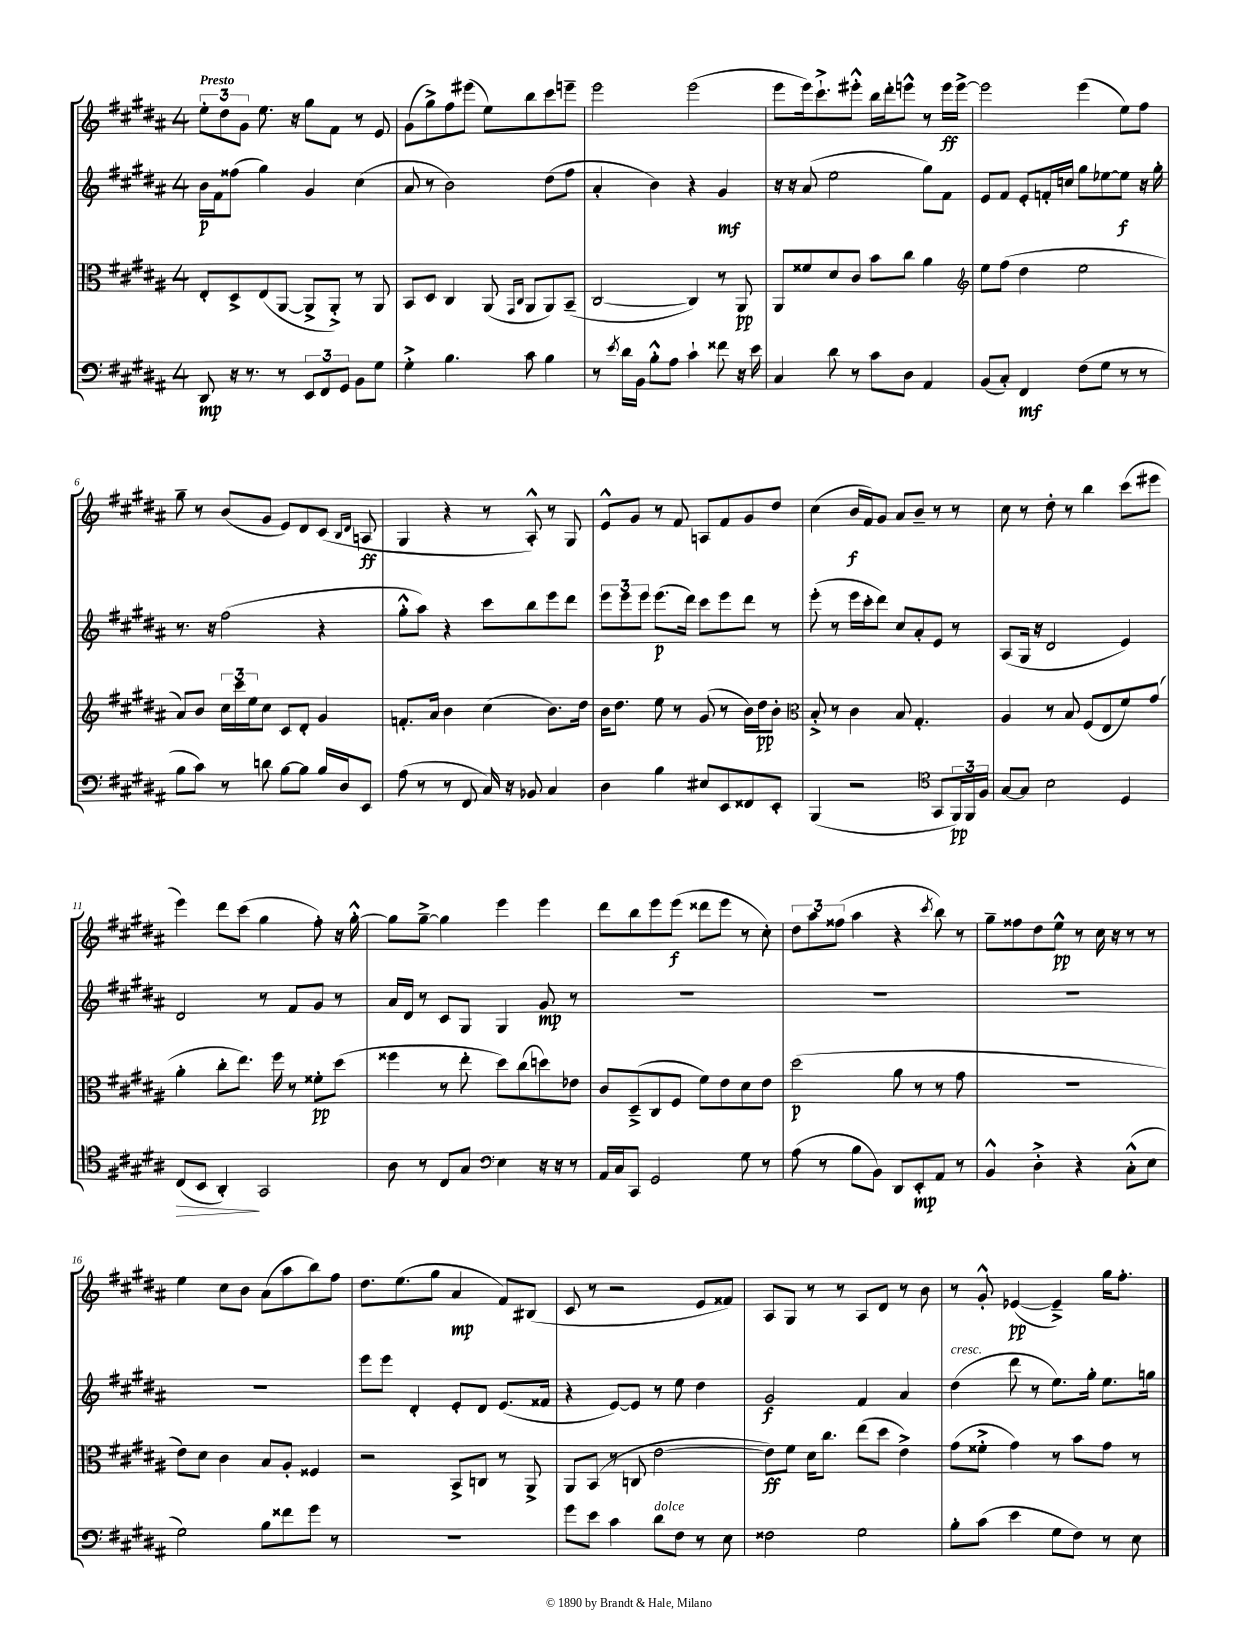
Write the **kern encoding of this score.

**kern	**dynam	**kern	**dynam	**kern	**dynam	**kern	**dynam
*part4	*part4	*part3	*part3	*part2	*part2	*part1	*part1
*staff4	*staff4	*staff3	*staff3	*staff2	*staff2	*staff1	*staff1
*clefF4	*	*clefC3	*	*clefG2	*	*clefG2	*
*k[f#c#g#d#a#]	*	*k[f#c#g#d#a#]	*	*k[f#c#g#d#a#]	*	*k[f#c#g#d#a#]	*
*M4/4	*	*M4/4	*	*M4/4	*	*M4/4	*
=1	=1	=1	=1	=1	=1	=1	=1
!	!	!	!	!	!	!LO:TX:a:B:t=Presto	!
8DD#/	mp	8E'/L	.	16b\LL	p	12ee'\L	.
.	.	.	.	16f#\J	.	.	.
.	.	.	.	.	.	12dd#\	.
16r	.	8D#^/	.	(8ff##X\J	.	.	.
.	.	.	.	.	.	12g#\J	.
8.r	.	.	.	.	.	.	.
.	.	(8E/	.	4gg#\)	.	8.ee\	.
8r	.	[8AA#/J	.	.	.	.	.
.	.	.	.	.	.	16r	.
12EE/L	.	8AA#^/L]	.	4g#/	.	8gg#\L	.
12FF#/	.	.	.	.	.	.	.
.	.	8AA#'^/J)	.	.	.	8f#\J	.
12GG#/J	.	.	.	.	.	.	.
8BB\L	.	8r	.	(4cc#\	.	8r	.
8G#\J	.	8AA#/	.	.	.	8e/	.
=2	=2	=2	=2	=2	=2	=2	=2
4G#'^\	.	8BB/L	.	8a#/	.	(8g#\L	.
.	.	8D#/J	.	8r	.	8gg#^\)	.
4.B\	.	4C#/	.	2b\)	.	8ff#\	.
.	.	.	.	.	.	(8eee#X\J	.
.	.	(8AA#/	.	.	.	8ee\L)	.
.	.	16qqGG#/LL	.	.	.	.	.
.	.	16qqC#/JJ	.	.	.	.	.
8c#\	.	8AA#/L	.	.	.	8bb\	.
4B\	.	8AA#/)	.	(8dd#\L	.	8ccc#\	.
.	.	(8BB~/J	.	8ff#\J	.	8eeen~\J	.
=3	=3	=3	=3	=3	=3	=3	=3
8r	.	[2C#/	.	4a#'/	.	2eee\	.
8qe/	.	.	.	.	.	.	.
16d#\LL	.	.	.	.	.	.	.
16BB\JJ	.	.	.	.	.	.	.
8B'^^\L	.	.	.	4b\)	.	.	.
8A#\J	.	.	.	.	.	.	.
4c#`\	.	4C#/])	.	4r	.	(2eee\	.
8f##X\	.	8r	.	4g#/	mf	.	.
16r	.	8AA#/	pp	.	.	.	.
16e\	.	.	.	.	.	.	.
=4	=4	=4	=4	=4	=4	=4	=4
4C#/	.	8AA#/L	.	16r	.	8eee\L	.
.	.	.	.	16r	.	.	.
.	.	8f##X/	.	(8a#/	.	16eee\k)	.
.	.	.	.	.	.	8.ccc#`^\	.
8d#\	.	8d#/	.	2ee\	.	.	.
8r	.	8c#/J	.	.	.	8eee#X'^^\J	.
8c#\L	.	8b\L	.	.	.	16bb\LL	.
.	.	.	.	.	.	16ddd#'\J	.
8D#\J	.	8cc#\J	.	.	.	8eeen^^\J	.
4AA#/	.	4a#\	.	8gg#\L)	.	8r	.
.	.	.	.	8f#\J	.	16eee\LL	ff
.	.	.	.	.	.	[16eee^\JJ	.
=5	=5	=5	=5	=5	=5	=5	=5
*	*	*clefG2	*	*	*	*	*
(8BB/L	.	8ee\L	.	8e/L	.	2eee\]	.
8C#'/J)	.	(8ff#\J	.	8f#/J	.	.	.
4FF#/	mf	4dd#\	.	8e'/L	.	.	.
.	.	.	.	16fn'/L	.	.	.
.	.	.	.	16ccn/JJ	.	.	.
(8F#\L	.	2ee\	.	8gg#\L	.	(4eee\	.
8G#\J	.	.	.	[8ee-X\	.	.	.
8r	.	.	.	8ee-\J]	f	8ee\L)	.
8r	.	.	.	16r	.	8ff#\J	.
.	.	.	.	16gg#'\	.	.	.
!!LO:LB:g=z
=6	=6	=6	=6	=6	=6	=6	=6
8B\L	.	8a#/L)	.	8.r	.	8gg#~\	.
8c#\J)	.	8b/J	.	.	.	8r	.
.	.	.	.	16r	.	.	.
8r	.	24cc#\LL	.	(2ff#\	.	(8b/L	.
.	.	24ccc#\	.	.	.	.	.
.	.	24ee\J	.	.	.	.	.
8dn\	.	8cc#\J	.	.	.	8g#/J	.
[8B\L	.	8c#/L	.	.	.	8e/L)	.
8B\J]	.	8d#'/J	.	.	.	8d#/	.
16B/LL	.	4g#/	.	4r	.	(8c#/J	.
16D#/J	.	.	.	.	.	.	.
.	.	.	.	.	.	16qqB/LL	.
.	.	.	.	.	.	16qqd#/JJ	.
8EE/J	.	.	.	.	.	8An/	ff
=7	=7	=7	=7	=7	=7	=7	=7
(8A#\	.	8.fn'/L	.	8gg#'^^\L	.	4G#/	.
8r	.	.	.	8aa#\J)	.	.	.
.	.	16a#/Jk	.	.	.	.	.
8r	.	4b\	.	4r	.	4r	.
8FF#/	.	.	.	.	.	.	.
16C#/)	.	(4cc#\	.	8ccc#\L	.	8r	.
16r	.	.	.	.	.	.	.
8BB-X/	.	.	.	8bb\	.	8A#'^^/)	.
4C#/	.	8.b\L)	.	8eee\	.	8r	.
.	.	.	.	8ddd#\J	.	8G#/	.
.	.	16dd#\Jk	.	.	.	.	.
=8	=8	=8	=8	=8	=8	=8	=8
4D#\	.	16b\KL	.	12eee\L	.	8e^^/L	.
.	.	8.dd#\J	.	.	.	.	.
.	.	.	.	12eee\	.	.	.
.	.	.	.	.	.	8g#/J	.
.	.	.	.	12eee\J	.	.	.
4B\	.	8ee\	.	(8.eee\L	p	8r	.
.	.	8r	.	.	.	8f#/	.
.	.	.	.	16ddd#\Jk)	.	.	.
8E#X/L	.	(8g#/	.	8ccc#\L	.	8An/L	.
8EE/	.	8r	.	8eee\	.	8f#/	.
8FF##X/	.	16b\LL)	.	8ddd#\J	.	8g#/	.
.	.	16dd#\J	pp	.	.	.	.
8EE'/J	.	8b'\J	.	8r	.	8dd#/J	.
=9	=9	=9	=9	=9	=9	=9	=9
*	*	*clefC3	*	*	*	*	*
(4BBB/	.	8B'^/	.	(8eee'\	.	(4cc#\	.
.	.	8r	.	8r	.	.	.
2r	.	4c#\	.	16eee\LL	.	16b/LL	f
.	.	.	.	16ccc#'\J	.	16f#/J)	.
.	.	.	.	8ddd#\J)	.	8g#/J	.
.	.	8B/	.	8cc#/L	.	8a#/L	.
.	.	4.G#'/	.	8a#'/	.	8b~/J	.
*clefC4	*	*	*	*	*	*	*
8GG#/L	.	.	.	8e/J	.	8r	.
24FF#/L)	pp	.	.	8r	.	8r	.
24FF#/	.	.	.	.	.	.	.
24F#/JJ	.	.	.	.	.	.	.
=10	=10	=10	=10	=10	=10	=10	=10
[8G#/L	.	4A#/	.	(8A#/L	.	8cc#\	.
8G#/J]	.	.	.	16G#/Jk	.	8r	.
.	.	.	.	16r	.	.	.
2B\	.	8r	.	2d#/	.	8dd#'\	.
.	.	8B/	.	.	.	8r	.
.	.	(8F#/L	.	.	.	4bb\	.
.	.	8E/	.	.	.	.	.
4D#/	.	8f#/)	.	4e/)	.	(8ccc#\L	.
.	.	(8g#/J	.	.	.	8eee#X\J	.
!!LO:LB:g=z
=11	=11	=11	=11	=11	=11	=11	=11
!	!LO:HP:b	!	!	!	!	!	!
(8C#/L	>	4a#'\	.	2d#/	.	4eee\)	.
8BB/J	.	.	.	.	.	.	.
4AA#'/)	.	8cc#'\L	.	.	.	8ddd#\L	.
.	.	8.ee\J)	.	.	.	(8ccc#\J	.
2GG#/	]	.	.	8r	.	4gg#\	.
.	.	16ff#\	.	.	.	.	.
.	.	8r	.	8f#/L	.	.	.
.	.	8f##X'\L	pp	8g#/J	.	8ff#'\)	.
.	.	(8dd#\J	.	8r	.	16r	.
.	.	.	.	.	.	[16gg#'^^\	.
=12	=12	=12	=12	=12	=12	=12	=12
8A#\	.	4ff##X\	.	16a#/LL	.	8gg#\L]	.
.	.	.	.	16d#/JJ	.	.	.
8r	.	.	.	8r	.	[8gg#~^\J	.
8C#/L	.	8r	.	8c#/L	.	4gg#\]	.
8G#/J	.	8ee'\	.	8G#/J	.	.	.
*clefF4	*	*	*	*	*	*	*
4E\	.	8dd#\L)	.	4G#/	.	4eee\	.
.	.	(8cc#\	.	.	.	.	.
16r	.	8ddn\)	.	8g#/	mp	4eee\	.
16r	.	.	.	.	.	.	.
8r	.	8e-X\J	.	8r	.	.	.
=13	=13	=13	=13	=13	=13	=13	=13
16AA#/LL	.	8c#/L	.	1r	.	8ddd#\L	.
16C#/J	.	.	.	.	.	.	.
8CC#/J	.	(8D#~^/	.	.	.	8bb\	.
2GG#/	.	8C#/	.	.	.	8eee\	.
.	.	8F#/J	.	.	.	(8eee\J	f
.	.	8f#\L)	.	.	.	8ddd##X\L	.
.	.	8e\	.	.	.	8eee\J	.
8G#\	.	8d#\	.	.	.	8r	.
8r	.	8e\J	.	.	.	8cc#'\)	.
=14	=14	=14	=14	=14	=14	=14	=14
(8A#\	.	(2dd#\	p	1r	.	12dd#\L	.
.	.	.	.	.	.	12aa#\	.
8r	.	.	.	.	.	.	.
.	.	.	.	.	.	(12ff##X\J	.
8B\L	.	.	.	.	.	4aa#\	.
8BB\J)	.	.	.	.	.	.	.
8DD#/L	.	8a#\	.	.	.	4r	.
8EE'/	mp	8r	.	.	.	.	.
.	.	.	.	.	.	8qccc#/	.
8AA#/J	.	8r	.	.	.	8bb\)	.
8r	.	8g#\	.	.	.	8r	.
=15	=15	=15	=15	=15	=15	=15	=15
4BB^^/	.	1r	.	1r	.	8gg#~\L	.
.	.	.	.	.	.	8ff##X\	.
4D#'^\	.	.	.	.	.	8dd#\	.
.	.	.	.	.	.	8ee^^\J	pp
4r	.	.	.	.	.	8r	.
.	.	.	.	.	.	16cc#\	.
.	.	.	.	.	.	16r	.
(8C#'^^\L	.	.	.	.	.	8r	.
8E\J	.	.	.	.	.	8r	.
!!LO:LB:g=z
=16	=16	=16	=16	=16	=16	=16	=16
2G#\)	.	8e\L)	.	1r	.	4ee\	.
.	.	8d#\J	.	.	.	.	.
.	.	4c#\	.	.	.	8cc#\L	.
.	.	.	.	.	.	8b\J	.
8B\L	.	8B/L	.	.	.	(8a#\L	.
8f##X\	.	8A#'/J	.	.	.	8aa#\	.
8g#\J	.	4F##X/	.	.	.	8bb\)	.
8r	.	.	.	.	.	8ff#\J	.
=17	=17	=17	=17	=17	=17	=17	=17
1r	.	2r	.	8eee\L	.	8.dd#\L	.
.	.	.	.	8eee\J	.	.	.
.	.	.	.	.	.	(8.ee\	.
.	.	.	.	4d#'/	.	.	.
.	.	.	.	.	.	8gg#\J	.
.	.	8BB^/L	.	8e'/L	.	4a#/	mp
.	.	8Cn/J	.	8d#/J	.	.	.
.	.	8r	.	(8.e/L	.	8f#/L)	.
.	.	8AA#^/	.	.	.	(8B#X/J	.
.	.	.	.	16f##X/Jk	.	.	.
=18	=18	=18	=18	=18	=18	=18	=18
8g#\L	.	8AA#/L	.	4r	.	8c#/	.
8e\J	.	(8BB/J	.	.	.	8r	.
4c#\	.	8r	.	[8e/L)	.	2r	.
.	.	8Cn/	.	8e/J]	.	.	.
!LO:TX:a:i:t=dolce	!	!	!	!	!	!	!
8d#\L	.	[2e\	.	8r	.	.	.
8F#\J	.	.	.	8ee\	.	.	.
8r	.	.	.	4dd#\	.	8e/L	.
8E\	.	.	.	.	.	8f##X/J)	.
=19	=19	=19	=19	=19	=19	=19	=19
2F##X\	.	8e\L])	ff	2g#/	f	8A#/L	.
.	.	8f#\J	.	.	.	8G#/J	.
.	.	16d#\KL	.	.	.	8r	.
.	.	8.cc#\J	.	.	.	.	.
.	.	.	.	.	.	8r	.
2G#\	.	(8ee\L	.	4f#/	.	8A#/L	.
.	.	8dd#\J	.	.	.	8d#/J	.
.	.	4e^\)	.	4a#/	.	8r	.
.	.	.	.	.	.	8b\	.
=20	=20	=20	=20	=20	=20	=20	=20
!	!	!	!	!LO:TX:a:i:t=cresc.	!	!	!
8B'\L	.	(8g#\L	.	(4dd#\	.	8r	.
(8c#\J	.	8f##X'^\J	.	.	.	8g#'^^/	.
4e\	.	4g#\)	.	8ddd#\	.	([4e-X/	pp
.	.	.	.	8r	.	.	.
8G#\L	.	8r	.	8.ee\L)	.	4e-~^/])	.
8F#\J)	.	8b\L	.	.	.	.	.
.	.	.	.	16gg#'\Jk	.	.	.
8r	.	8g#\J	.	8.ee\L	.	16gg#\KL	.
.	.	.	.	.	.	8.ff#'\J	.
8E\	.	8r	.	.	.	.	.
.	.	.	.	16ggn\Jk	.	.	.
==	==	==	==	==	==	==	==
*-	*-	*-	*-	*-	*-	*-	*-
